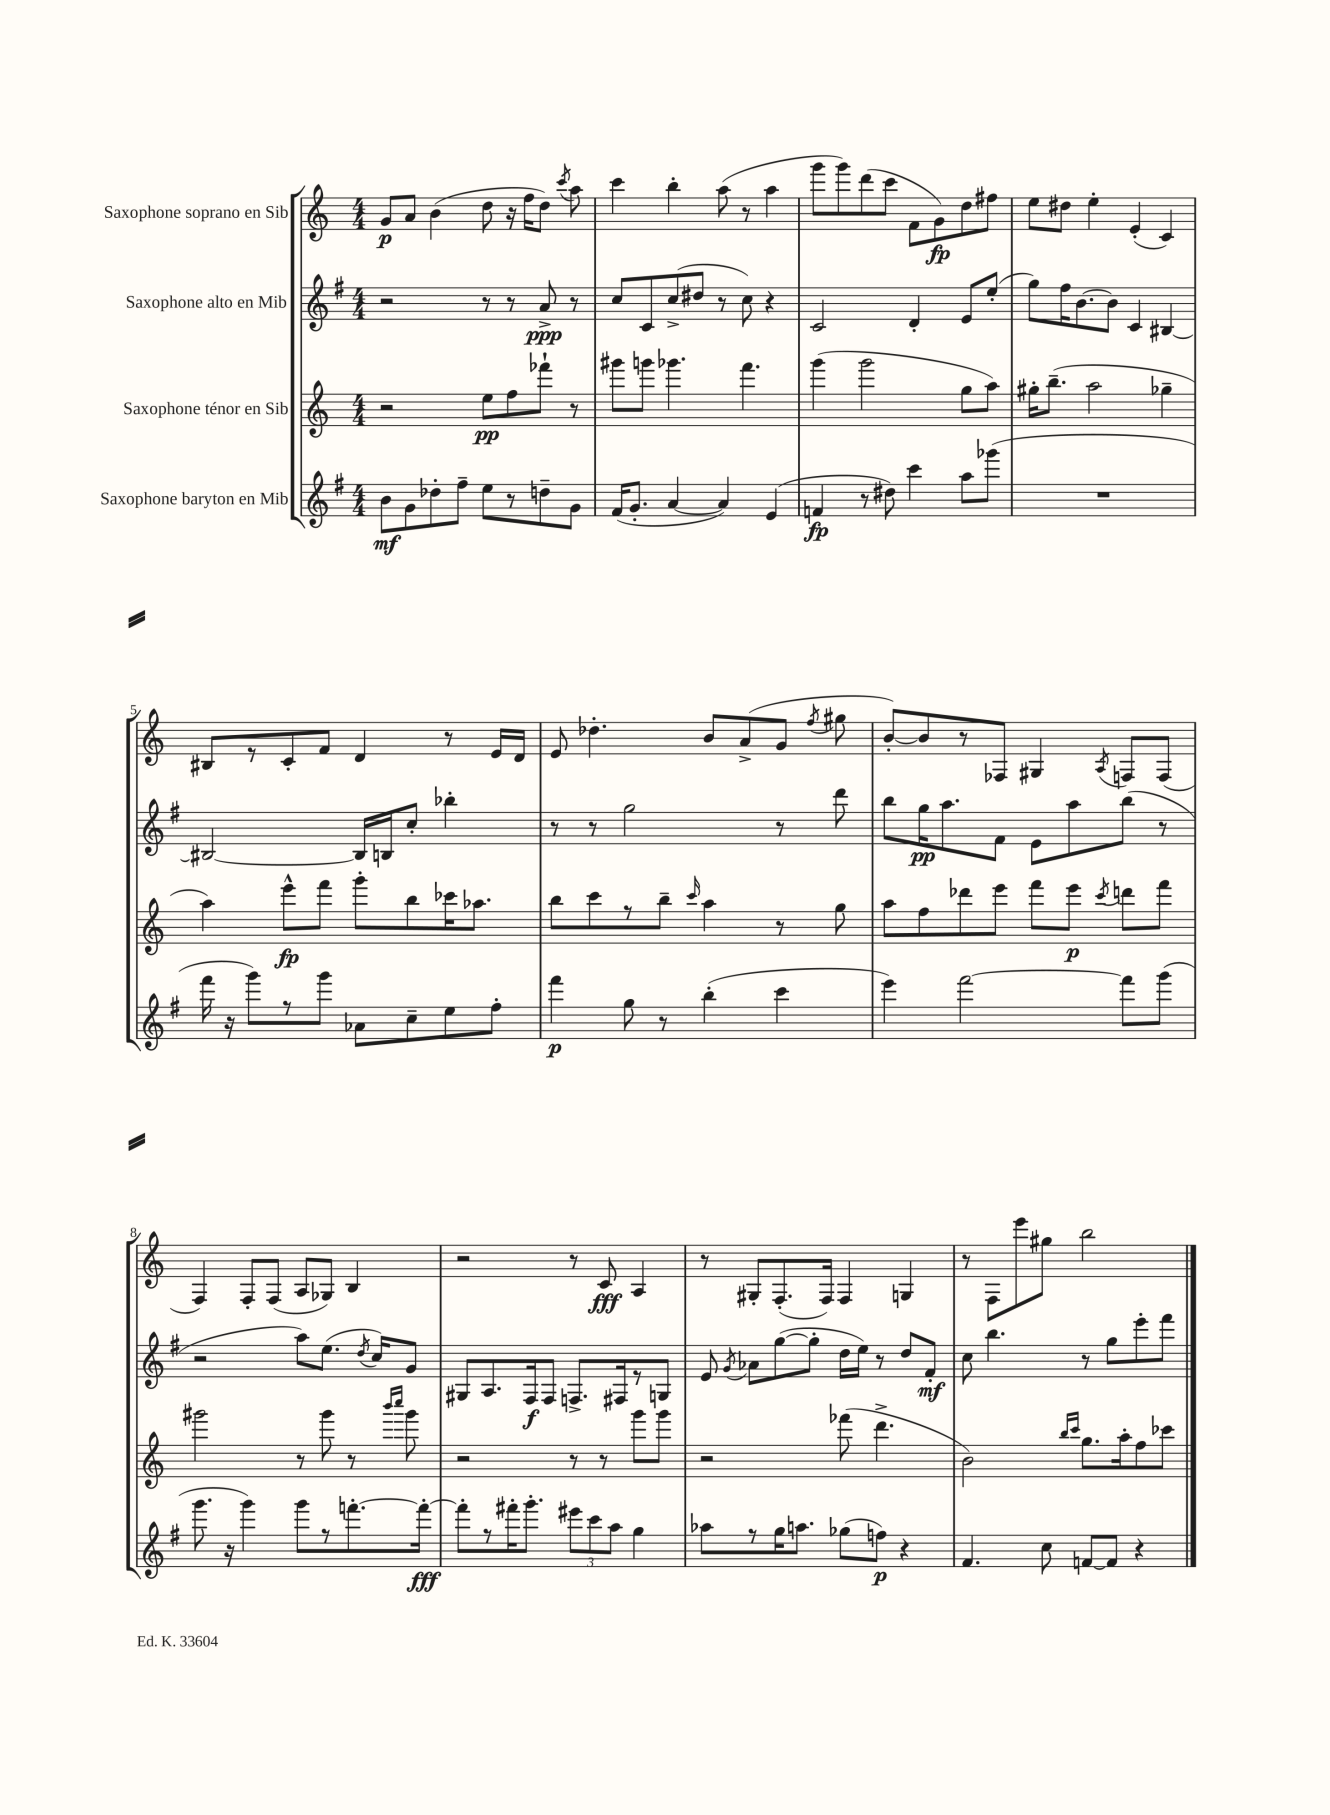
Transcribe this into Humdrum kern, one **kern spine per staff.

**kern	**dynam	**kern	**dynam	**kern	**dynam	**kern	**dynam
*part4	*part4	*part3	*part3	*part2	*part2	*part1	*part1
*staff4	*staff4	*staff3	*staff3	*staff2	*staff2	*staff1	*staff1
*I"Saxophone baryton en Mib	*	*I"Saxophone ténor en Sib	*	*I"Saxophone alto en Mib	*	*I"Saxophone soprano en Sib	*
*clefG2	*	*clefG2	*	*clefG2	*	*clefG2	*
*k[f#]	*	*k[]	*	*k[f#]	*	*k[]	*
*M4/4	*	*M4/4	*	*M4/4	*	*M4/4	*
=1	=1	=1	=1	=1	=1	=1	=1
8b\L	mf	2r	.	2r	.	8g/L	p
8g\	.	.	.	.	.	8a/J	.
8dd-X'\	.	.	.	.	.	(4b\	.
8ff#~\J	.	.	.	.	.	.	.
8ee\L	.	8ee\L	pp	8r	.	8dd\	.
8r	.	8ff\	.	8r	.	16r	.
.	.	.	.	.	.	16ff\KL	.
8ddn~\	.	8fff-X`\J	.	8a^/	ppp	8dd\J)	.
.	.	.	.	.	.	8qccc/	.
8g\J	.	8r	.	8r	.	8aa\	.
=2	=2	=2	=2	=2	=2	=2	=2
(16f#/KL	.	8ggg#X\L	.	8cc/L	.	4ccc\	.
8.g'/J	.	.	.	.	.	.	.
.	.	8gggn\J	.	8c/	.	.	.
[4a/	.	4.ggg-X\	.	(8cc^/	.	4bb'\	.
.	.	.	.	8dd#X/J	.	.	.
4a/])	.	.	.	8r	.	(8aa\	.
.	.	4.fff\	.	8cc\)	.	8r	.
(4e/	.	.	.	4r	.	4aa\	.
=3	=3	=3	=3	=3	=3	=3	=3
4fn/	fp	(4ggg\	.	2c/	.	8ggg\L	.
.	.	.	.	.	.	8ggg\)	.
8r	.	2ggg\	.	.	.	(8ddd\	.
8dd#X\)	.	.	.	.	.	8ccc\J	.
4ccc\	.	.	.	4d'/	.	8f\L	.
.	.	.	.	.	.	8g\)	fp
8aa\L	.	8gg\L	.	8e/L	.	8dd\	.
(8ggg-X\J	.	8aa\J)	.	(8ee'/J	.	8ff#X\J	.
=4	=4	=4	=4	=4	=4	=4	=4
1r	.	16gg#X'\KL	.	8gg\L)	.	8ee\L	.
.	.	(8.bb~\J	.	.	.	.	.
.	.	.	.	16ff#\K	.	8dd#X\J	.
.	.	.	.	[8.b\	.	.	.
.	.	2aa\	.	.	.	4ee'\	.
.	.	.	.	8b\J]	.	.	.
.	.	.	.	4c/	.	(4e'/	.
.	.	4gg-X~\	.	[4B#X/	.	4c/)	.
!!LO:LB:g=z
=5	=5	=5	=5	=5	=5	=5	=5
16fff#\	.	4aa\)	.	2B#X/_	.	8B#X/L	.
16r	.	.	.	.	.	.	.
8ggg\L)	.	.	.	.	.	8r	.
8r	.	8eee^^\L	fp	.	.	8c'/	.
8ggg\J	.	8fff\J	.	.	.	8f/J	.
8a-X\L	.	8ggg'\L	.	16B#/LL]	.	4d/	.
.	.	.	.	16Bn/J	.	.	.
8cc~\	.	8bb\	.	8cc'/J	.	.	.
8ee\	.	16ccc-X\K	.	4bb-X'\	.	8r	.
.	.	8.aa-X\J	.	.	.	.	.
8ff#'\J	.	.	.	.	.	16e/LL	.
.	.	.	.	.	.	16d/JJ	.
=6	=6	=6	=6	=6	=6	=6	=6
4fff#\	p	8bb\L	.	8r	.	8e/	.
.	.	8ccc\	.	8r	.	4.dd-X'\	.
8gg\	.	8r	.	2gg\	.	.	.
8r	.	8bb~\J	.	.	.	.	.
.	.	16qqccc/	.	.	.	.	.
(4bb'\	.	4aa\	.	.	.	8b/L	.
.	.	.	.	.	.	(8a^/	.
4ccc\	.	8r	.	8r	.	8g/J	.
.	.	.	.	.	.	8qff/	.
.	.	8gg\	.	8ddd\	.	8gg#X\	.
=7	=7	=7	=7	=7	=7	=7	=7
4eee\)	.	8aa\L	.	8bb\L	.	[8b'/L)	.
.	.	8ff\	.	16gg\K	pp	8b/]	.
.	.	.	.	8.aa\	.	.	.
[2fff#\	.	8ddd-X\	.	.	.	8r	.
.	.	8eee\J	.	8f#\J	.	8F-X/J	.
.	.	8fff\L	.	8e\L	.	4G#X/	.
.	.	8eee\J	p	8aa\	.	.	.
.	.	8qccc/	.	.	.	8qA/	.
8fff#\L]	.	8dddn\L	.	(8bb\J	.	8Fn/L	.
(8ggg\J	.	8fff\J	.	8r	.	(8F/J	.
!!LO:LB:g=z
=8	=8	=8	=8	=8	=8	=8	=8
8.ggg\	.	2ggg#X\	.	2r	.	4F/)	.
16r	.	.	.	.	.	.	.
4ggg\)	.	.	.	.	.	8F'/L	.
.	.	.	.	.	.	(8F/J	.
8ggg\L	.	8r	.	8aa\L)	.	8A/L	.
8r	.	8ggg#\	.	(8.ee\J	.	8G-X/J)	.
[8.fffn'\	.	8r	.	.	.	4B/	.
.	.	.	.	8qdd/	.	.	.
.	.	.	.	16cc/KL)	.	.	.
.	.	16qqbbb/LL	.	.	.	.	.
.	.	16qqcccc/JJ	.	.	.	.	.
.	.	8ggg#\	.	8g/J	.	.	.
16fff'\Jk_	fff	.	.	.	.	.	.
=9	=9	=9	=9	=9	=9	=9	=9
8fff'\L]	.	2r	.	8G#X/L	.	2r	.
8r	.	.	.	8.A/	.	.	.
16fff#X'\K	.	.	.	.	.	.	.
8.ggg'\J	.	.	.	16F#/k	f	.	.
.	.	.	.	8F#/J	.	.	.
12eee#X\L	.	8r	.	8.Fn^/L	.	8r	.
12ccc\	.	.	.	.	.	.	.
.	.	8r	.	.	.	8c/	fff
12aa\J	.	.	.	.	.	.	.
.	.	.	.	16F#X/k	.	.	.
4gg\	.	8ggg\L	.	8r	.	4A/	.
.	.	8ggg\J	.	8Gn/J	.	.	.
=10	=10	=10	=10	=10	=10	=10	=10
8aa-X\L	.	2r	.	8e/	.	8r	.
.	.	.	.	8qg/	.	.	.
8r	.	.	.	8a-X\L	.	8G#X'/L	.
16gg\K	.	.	.	([8gg\	.	(8.F'/	.
8.aan\J	.	.	.	.	.	.	.
.	.	.	.	8gg'\J]	.	.	.
.	.	.	.	.	.	16F/Jk)	.
(8gg-X\L	.	(8fff-X\	.	16dd\LL	.	4F/	.
.	.	.	.	16ee\JJ)	.	.	.
8ffn\J)	p	4.ddd^\	.	8r	.	.	.
4r	.	.	.	8dd/L	.	4Gn/	.
.	.	.	.	8f#'/J	mf	.	.
=11	=11	=11	=11	=11	=11	=11	=11
4.f#/	.	2b\)	.	8cc\	.	8r	.
.	.	.	.	4.bb\	.	8F\L	.
.	.	.	.	.	.	8eee\	.
8cc\	.	.	.	.	.	8gg#X\J	.
.	.	16qqbb/LL	.	.	.	.	.
.	.	16qqccc/JJ	.	.	.	.	.
[8fn/L	.	8.gg\L	.	8r	.	2bb\	.
8f/J]	.	.	.	8gg\L	.	.	.
.	.	16aa'\k	.	.	.	.	.
4r	.	8ff\	.	8eee'\	.	.	.
.	.	8ccc-X\J	.	8fff#\J	.	.	.
==	==	==	==	==	==	==	==
*-	*-	*-	*-	*-	*-	*-	*-
